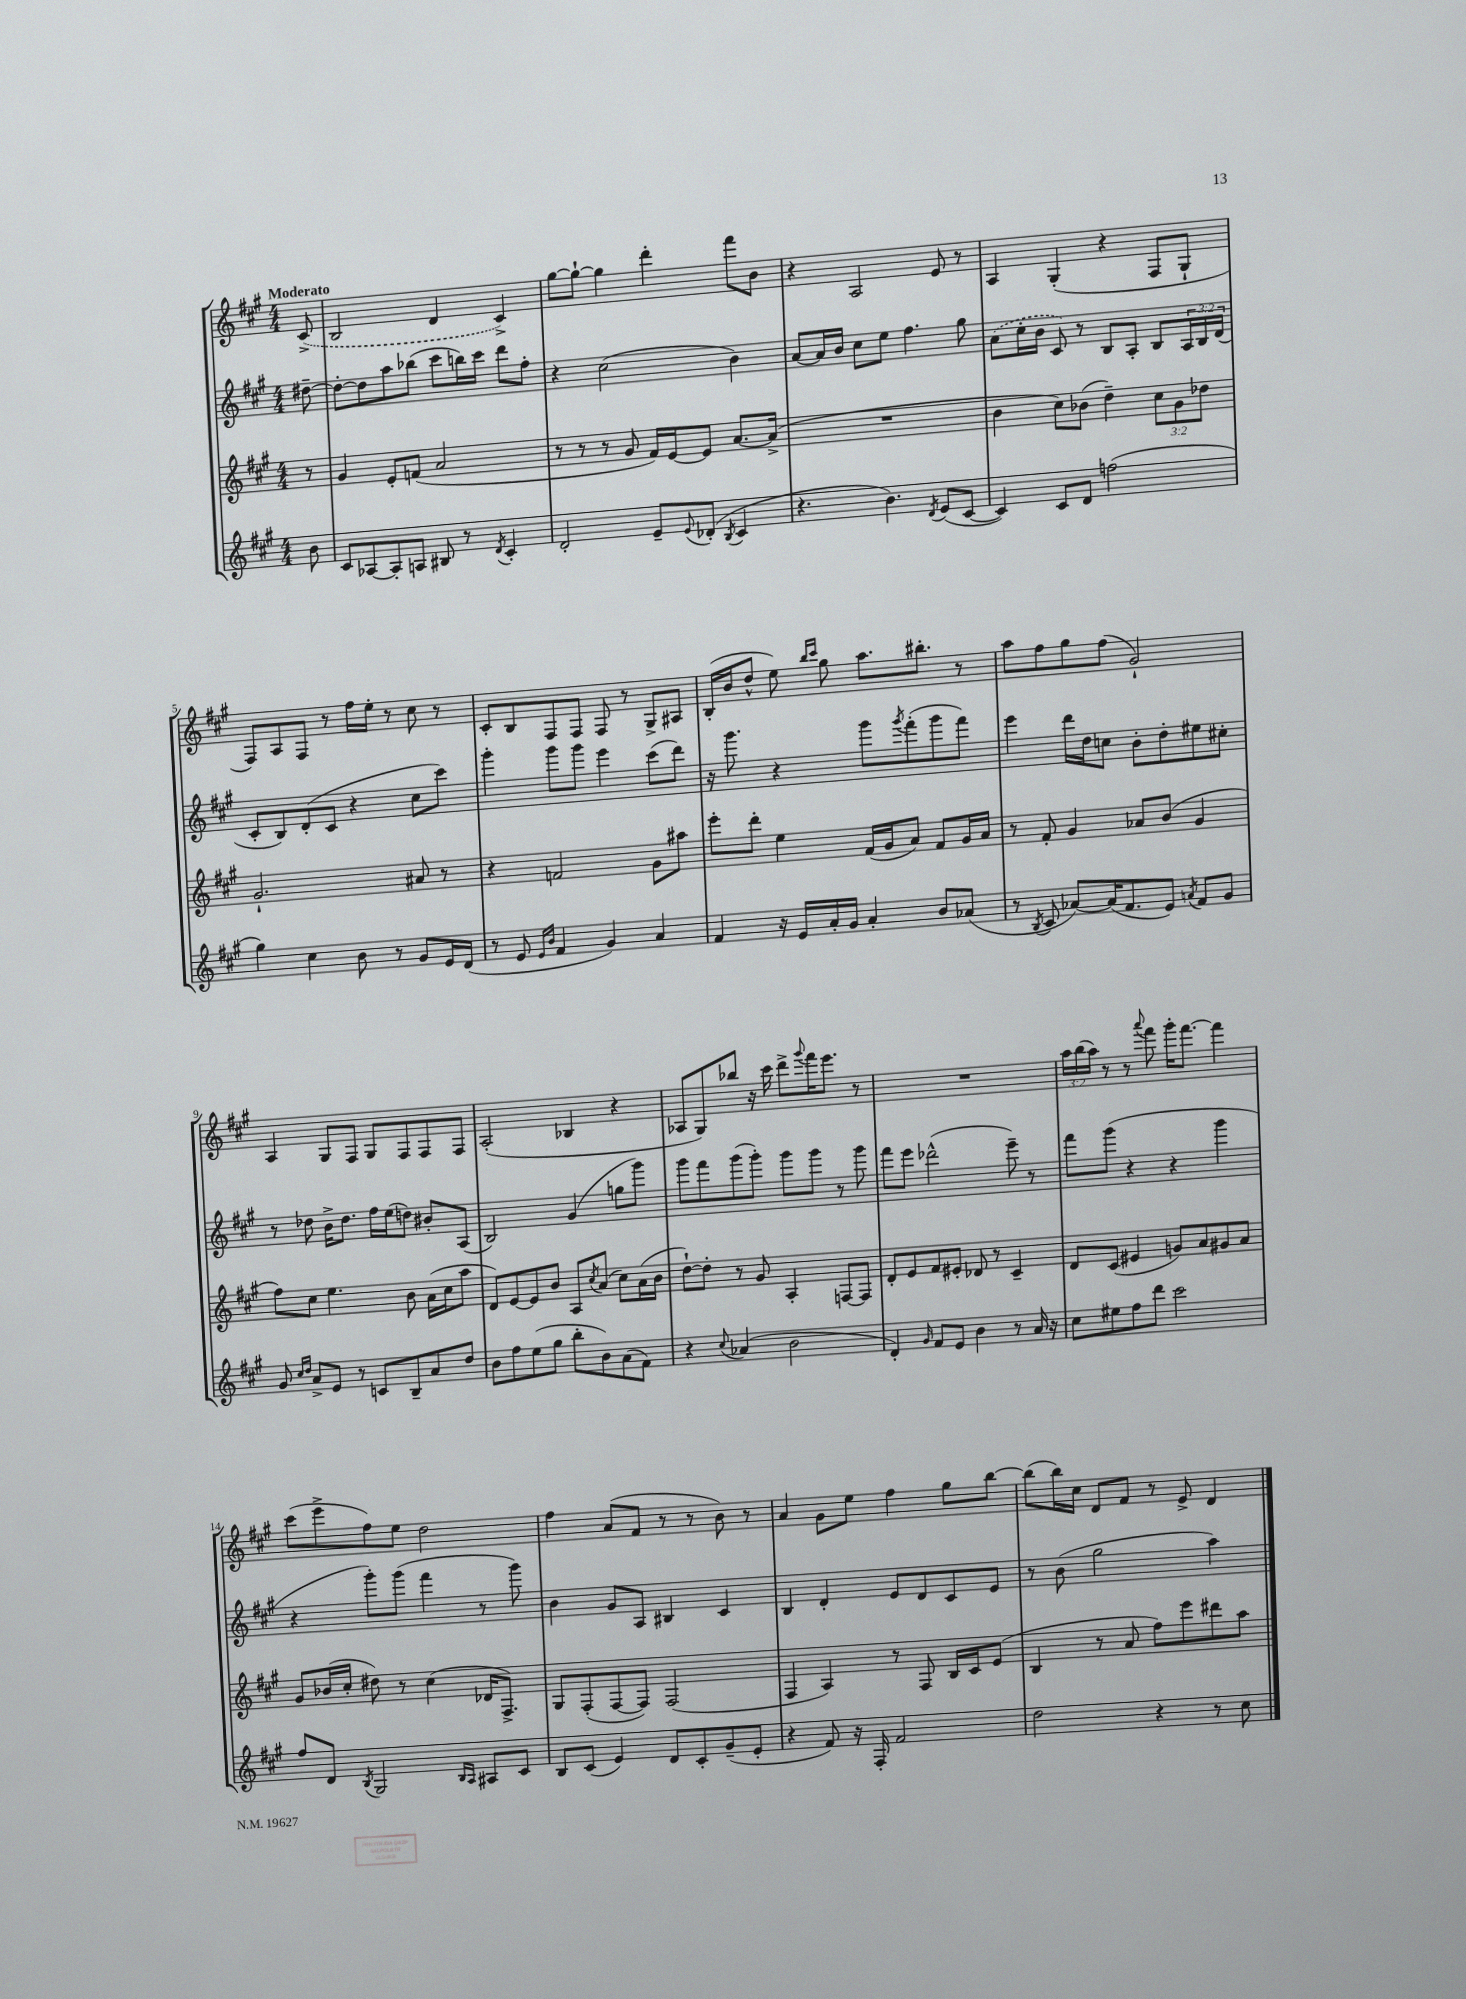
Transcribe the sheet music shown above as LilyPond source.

<<
\new StaffGroup <<
\new Staff = "s0" {
    \clef treble \key a \major \numericTimeSignature \time 4/4 \override Staff.TupletNumber.text = #tuplet-number::calc-fraction-text \partial 8 \tempo "Moderato"
    \once \slurDashed cis'8->( |
    b2 d'4 cis'4->) |
    gis''8~ gis''8~-! gis''4 d'''4-. fis'''8 b'8 |
    r4 a2 e'8 r8 |
    a4 gis4-.( r4 fis8 gis8-! |
    fis8) a8 fis8 r8 fis''16 e''16-. r8 cis''8 r8 |
    cis'8-. b8 fis8 fis8 fis8 r8 gis8-> ais8 |
    b16-.( b'16 d''8-^ e''8) \grace { b''16 cis'''16 } gis''8 a''8. bis''8.-. r8 |
    a''8 fis''8 gis''8 fis''8( gis'2-!) |
    a4 gis8 fis8 gis8 fis8 fis8 fis8 |
    a2-.( bes4 r4 |
    aes8 gis8) bes''8 r16 cis'''16 d'''8-> \appoggiatura { gis'''8 } fis'''16 e'''8. r8 |
    R1 |
    \tuplet 3/2 { a''16 b''16( a''16) } r8 r8 \appoggiatura { a'''8 } fis'''8 gis'''16-. fis'''8.~ fis'''4 |
    cis'''8( e'''8-> fis''8) e''8 d''2 |
    fis''4 a'8( fis'8 r8 r8 b'8) r8 |
    a'4 gis'8 e''8 fis''4 gis''8 b''8~ |
    b''8( b''16) cis''16 d'8 fis'8 r8 e'8-> d'4 \bar "|." |
}
\new Staff = "s1" {
    \clef treble \key a \major \numericTimeSignature \time 4/4 \override Staff.TupletNumber.text = #tuplet-number::calc-fraction-text \partial 8
    dis''8~-- |
    dis''8~-. dis''8 a''8 bes''8( cis'''8 b''16) cis'''16 d'''8 fis''8-. |
    r4 cis''2( b'4) |
    a'8~ a'16 b'16 cis''8 e''8 fis''4. gis''8 |
    \once \slurDashed a'8( cis''16-. b'16 cis'8) r8 b8 a8-. b8 \tuplet 3/2 { a16 b16 d'16( } |
    cis'8-. b8) d'8-.( cis'8 r4 cis''8 cis'''8) |
    gis'''4-. gis'''8 gis'''8 e'''4 cis'''8( d'''8) |
    r16 gis'''8. r4 gis'''8 \acciaccatura { gis'''8 } fis'''8-.( gis'''8 fis'''8) |
    e'''4 d'''16 d''16 c''8 b'8-. d''8-. eis''8 cis''8-. |
    r8 des''8 b'16-> des''8. fis''16 e''16( d''8) bis'8-. a8( |
    b2) gis'4( g''8 gis'''8) |
    gis'''8 fis'''8 gis'''8( gis'''8-.) gis'''8 gis'''8 r8 gis'''8 |
    fis'''8 e'''8 des'''2-^( e'''8--) r8 |
    fis'''8 gis'''8( r4 r4 gis'''4 |
    r4 gis'''8-.) gis'''8( fis'''4 r8 gis'''8) |
    b'4 gis'8 a8 bis4 cis'4 |
    b4 d'4-. e'8 d'8 cis'8 e'8 |
    r8 b'8( gis''2 a''4) \bar "|." |
}
\new Staff = "s2" {
    \clef treble \key a \major \numericTimeSignature \time 4/4 \override Staff.TupletNumber.text = #tuplet-number::calc-fraction-text \partial 8
    r8 |
    gis'4 e'8-. f'8( a'2 |
    r8 r8 r8 gis'8 fis'16) e'16~ e'8 a'8.~ a'16->( |
    R1 |
    b'4 cis''8) bes'8( d''4--) \tuplet 3/2 { cis''8 gis'8 des''8 } |
    gis'2.-! ais'8 r8 |
    r4 f'2 gis'8 ais''8 |
    e'''8-. d'''8-. e''4 fis'16( gis'16 a'8) fis'8 gis'16 a'16 |
    r8 fis'8-. gis'4 aes'8 b'8( gis'4 |
    fis''8) cis''8 e''4. b'8 a'16( cis''16 a''8 |
    d'8) e'8~ e'8 b'8 a8 \acciaccatura { cis''8 } a'8( cis''8) a'16( b'16 |
    d''8~-!) d''8-. r8 gis'8 a4-. f8~ f8 |
    d'8-. e'8 fis'8 eis'8-. des'8 r8 cis'4-- |
    d'8 cis'8( eis'4 g'8) a'8 gis'8 a'8 |
    gis'8 bes'16( cis''16-. dis''8) r8 cis''4( des'16 fis8.->) |
    gis8 fis8-.( fis8~ fis8) fis2( |
    fis4 a4) r8 fis8 b16 cis'16 e'8( |
    b4 r8 a'8 fis''8) e'''8 dis'''8 a''8 \bar "|." |
}
\new Staff = "s3" {
    \clef treble \key a \major \numericTimeSignature \time 4/4 \partial 8
    b'8 |
    cis'8 aes8~ aes8-. a8 bis8 r8 \acciaccatura { d'8 } cis'4-. |
    d'2-. e'8-- \appoggiatura { e'8 } des'8-.( \acciaccatura { b8 } cis'4 |
    r4. b'4.) \acciaccatura { d'8 } e'8( cis'8~ |
    cis'4) cis'8 d'8 f''2( |
    gis''4) cis''4 b'8 r8 gis'8 e'16 d'16( |
    r8 e'8 \grace { e'16 b'16 } fis'4 gis'4) a'4 |
    fis'4 r16 e'16 a'16-. gis'16 a'4-. b'8 aes'8( |
    r8 \acciaccatura { b8 } cis'8 aes'8~) aes'16( fis'8. e'8) \acciaccatura { a'8 } fis'8 gis'8 |
    gis'8 \grace { cis''16 d''16 } a'8-> e'8 r8 c'8 b8-- a'8 d''8 |
    b'8 fis''8 e''8( gis''8 b''8-. b'8) a'8( fis'8) |
    r4 \appoggiatura { cis''8 } aes'4( b'2 |
    d'4-.) \grace { gis'16 } fis'8 e'8 b'4 r8 a'16 r16 |
    cis''8 eis''8 fis''8 d'''8 cis'''2 |
    fis''8 d'8 \acciaccatura { b8 } gis2 \grace { b16 a16 } ais8 cis'8 |
    b8 cis'8( e'4) d'8 cis'8-. gis'8--( e'8-. |
    r4 fis'8) r16 fis16-. fis'2 |
    d''2 r4 r8 cis''8 \bar "|." |
}
>>
>>
